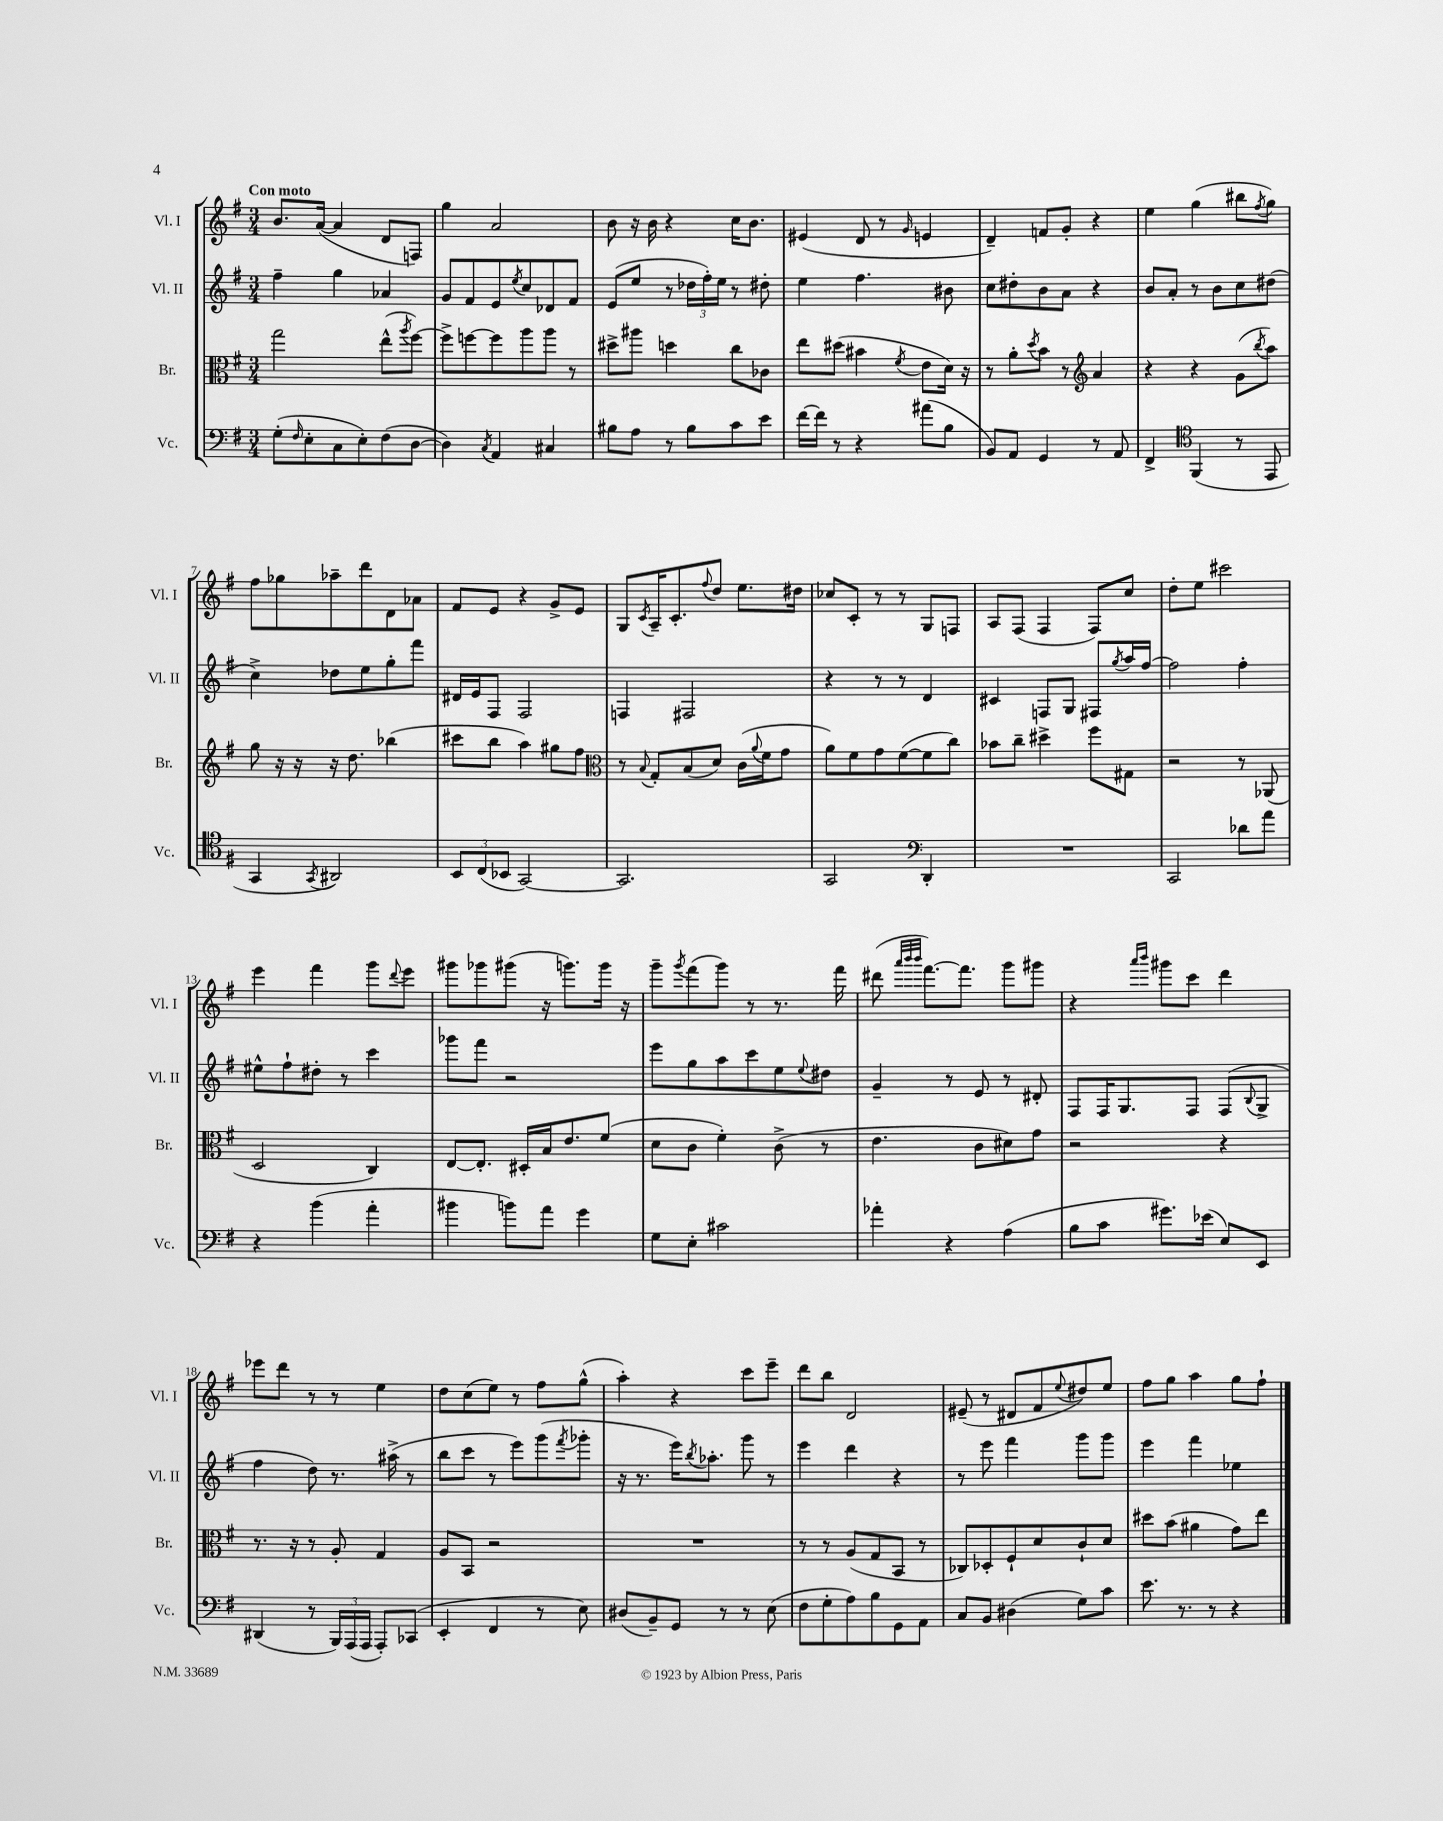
<<
\new StaffGroup <<
\new Staff = "s0" \with { instrumentName = "Vl. I" shortInstrumentName = "Vl. I" } {
    \clef treble \key g \major \numericTimeSignature \time 3/4 \tempo "Con moto"
    b'8. a'16~( a'4 d'8 f8) |
    g''4 a'2 |
    b'8 r16 b'16 r4 c''16 b'8. |
    eis'4( d'8 r8 \grace { g'16 } e'4 |
    d'4--) f'8 g'8-. r4 |
    e''4 g''4( bis''8 \acciaccatura { fis''8 } g''8) |
    fis''8 ges''8 aes''8-- d'''8 d'8 aes'8 |
    fis'8 e'8 r4 g'8-> e'8 |
    g8 \acciaccatura { c'8 } a16-- c'8.-. \appoggiatura { fis''8 } d''8 e''8. dis''16 |
    ces''8 c'8-. r8 r8 g8 f8 |
    a8 fis8( fis4 fis8) c''8 |
    d''8-. e''8 cis'''2 |
    e'''4 fis'''4 g'''8 \appoggiatura { d'''8 } e'''8 |
    gis'''8 ges'''8 gis'''8( r16 g'''8.) g'''16 r16 |
    g'''8-- \acciaccatura { g'''8 } fis'''8( g'''8) r8 r8. fis'''16 |
    dis'''8( \grace { a'''32 b'''32 b'''32 } fis'''8.~) fis'''8. g'''8 gis'''8 |
    r4 \grace { a'''16 b'''16 } gis'''8 c'''8 d'''4 |
    ees'''8 d'''8 r8 r8 e''4 |
    d''8 c''8( e''8) r8 fis''8 g''8-^( |
    a''4-.) r4 c'''8 e'''8-- |
    d'''8 b''8 d'2 |
    eis'8--( r8 dis'8 fis'8 \appoggiatura { e''8 } dis''8) e''8 |
    fis''8 g''8 a''4 g''8 fis''8-! \bar "|." |
}
\new Staff = "s1" \with { instrumentName = "Vl. II" shortInstrumentName = "Vl. II" } {
    \clef treble \key g \major \numericTimeSignature \time 3/4
    fis''4-- g''4 aes'4 |
    g'8 fis'8 e'8 \acciaccatura { e''8 } c''8 des'8 fis'8 |
    e'8( e''8 r8 \tuplet 3/2 { des''16 fis''16-.) e''16 } r8 dis''8-. |
    e''4 fis''4. bis'8 |
    c''8 dis''8-. b'8 a'8 r4 |
    b'8 a'8-. r8 b'8 c''8 dis''8( |
    c''4->) des''8 e''8 g''8-. fis'''8 |
    dis'16 e'16 fis8 fis2 |
    f4 fis2 |
    r4 r8 r8 d'4 |
    cis'4 f8 g8 fis8 \acciaccatura { g''8 } a''16 fis''16~ |
    fis''2 fis''4-. |
    eis''8-^ fis''8-! dis''8-. r8 c'''4 |
    ges'''8 fis'''8 r2 |
    e'''8 g''8 a''8 c'''8 e''8 \appoggiatura { e''8 } dis''8 |
    g'4-- r8 e'8 r8 dis'8-. |
    fis8 fis16 g8. fis8 fis8( \appoggiatura { b8 } g8-> |
    fis''4 d''8) r8. ais''16->( r8 |
    b''8 c'''8 r8 e'''8) g'''8( \acciaccatura { fis'''8 } ges'''8-. |
    r16 r8. e'''16) \acciaccatura { b''8 } aes''8.-. g'''8 r8 |
    e'''4 d'''4 r4 |
    r8 e'''8 fis'''4 g'''8 g'''8 |
    e'''4 fis'''4 ees''4 \bar "|." |
}
\new Staff = "s2" \with { instrumentName = "Br." shortInstrumentName = "Br." } {
    \clef alto \key g \major \numericTimeSignature \time 3/4
    g''2 e''8-^( \acciaccatura { a''8 } fis''8~) |
    fis''8-> f''8~ f''8 a''8 a''8 r8 |
    dis''8-> ais''8 d''4 c''8 ces'8 |
    e''8 dis''8( bis'4 \acciaccatura { fis'8 } e'8 d'16) r16 |
    r8 a'8-. \acciaccatura { d''8 } b'8 r8 \clef treble a'4 |
    r4 r4 g'8( \acciaccatura { b''8 } a''8) |
    g''8 r16 r16 r16 d''8. bes''4( |
    cis'''8 b''8 a''4) gis''8 fis''8 |
    \clef alto r8 \appoggiatura { b8 } g8-. b8( d'8) c'16( \appoggiatura { a'8 } fis'16 g'8 |
    a'8) fis'8 g'8 fis'8~( fis'8 c''8) |
    bes'8 c''8-- dis''4-> fis''8 gis8 |
    r2 r8 aes,8( |
    d2 c4) |
    e8~ e8.-. dis16-. b16 e'8. fis'8( |
    d'8 c'8 fis'4-.) c'8->( r8 |
    e'4. c'8 dis'8) g'8 |
    r2 r4 |
    r8. r16 r8 a8-. g4 |
    a8 b,8 r2 |
    R2. |
    r8 r8 a8( g8 b,8 r8 |
    ces8) des8-. fis8-! d'8 c'8-! d'8 |
    dis''8 b'8( ais'4 g'8) e''8 \bar "|." |
}
\new Staff = "s3" \with { instrumentName = "Vc." shortInstrumentName = "Vc." } {
    \clef bass \key g \major \numericTimeSignature \time 3/4
    g8-.( \grace { fis16 } e8-. c8 e8-.) fis8( d8~ |
    d4) \acciaccatura { c8 } a,4 cis4 |
    bis8 a8 r8 bis8 c'8 e'8 |
    fis'16~ fis'16 r8 r4 ais'8( b8 |
    b,8) a,8 g,4 r8 a,8 |
    fis,4-> \clef tenor fis,4( r8 e,8 |
    g,4 \acciaccatura { g,8 } ais,2) |
    \tuplet 3/2 { b,8 c8( bes,8 } g,2~) |
    g,2. |
    g,2 \clef bass d,4-. |
    R2. |
    c,2 des'8 a'8 |
    r4 b'4( a'4-. |
    bis'4 b'8) a'8 g'4 |
    g8 e8-. cis'2 |
    aes'4-. r4 a4( |
    b8 c'8 gis'8.) ees'16( e8) e,8 |
    dis,4( r8 \tuplet 3/2 { b,,16) a,,16( a,,16 } a,,8-.) ces,8( |
    e,4-. fis,4 r8 e8) |
    dis8( b,8--) g,8 r8 r8 e8( |
    fis8 g8-. a8) b8 g,8 a,8 |
    c8 b,8 dis4( g8) c'8 |
    e'8. r8. r8 r4 \bar "|." |
}
>>
>>
